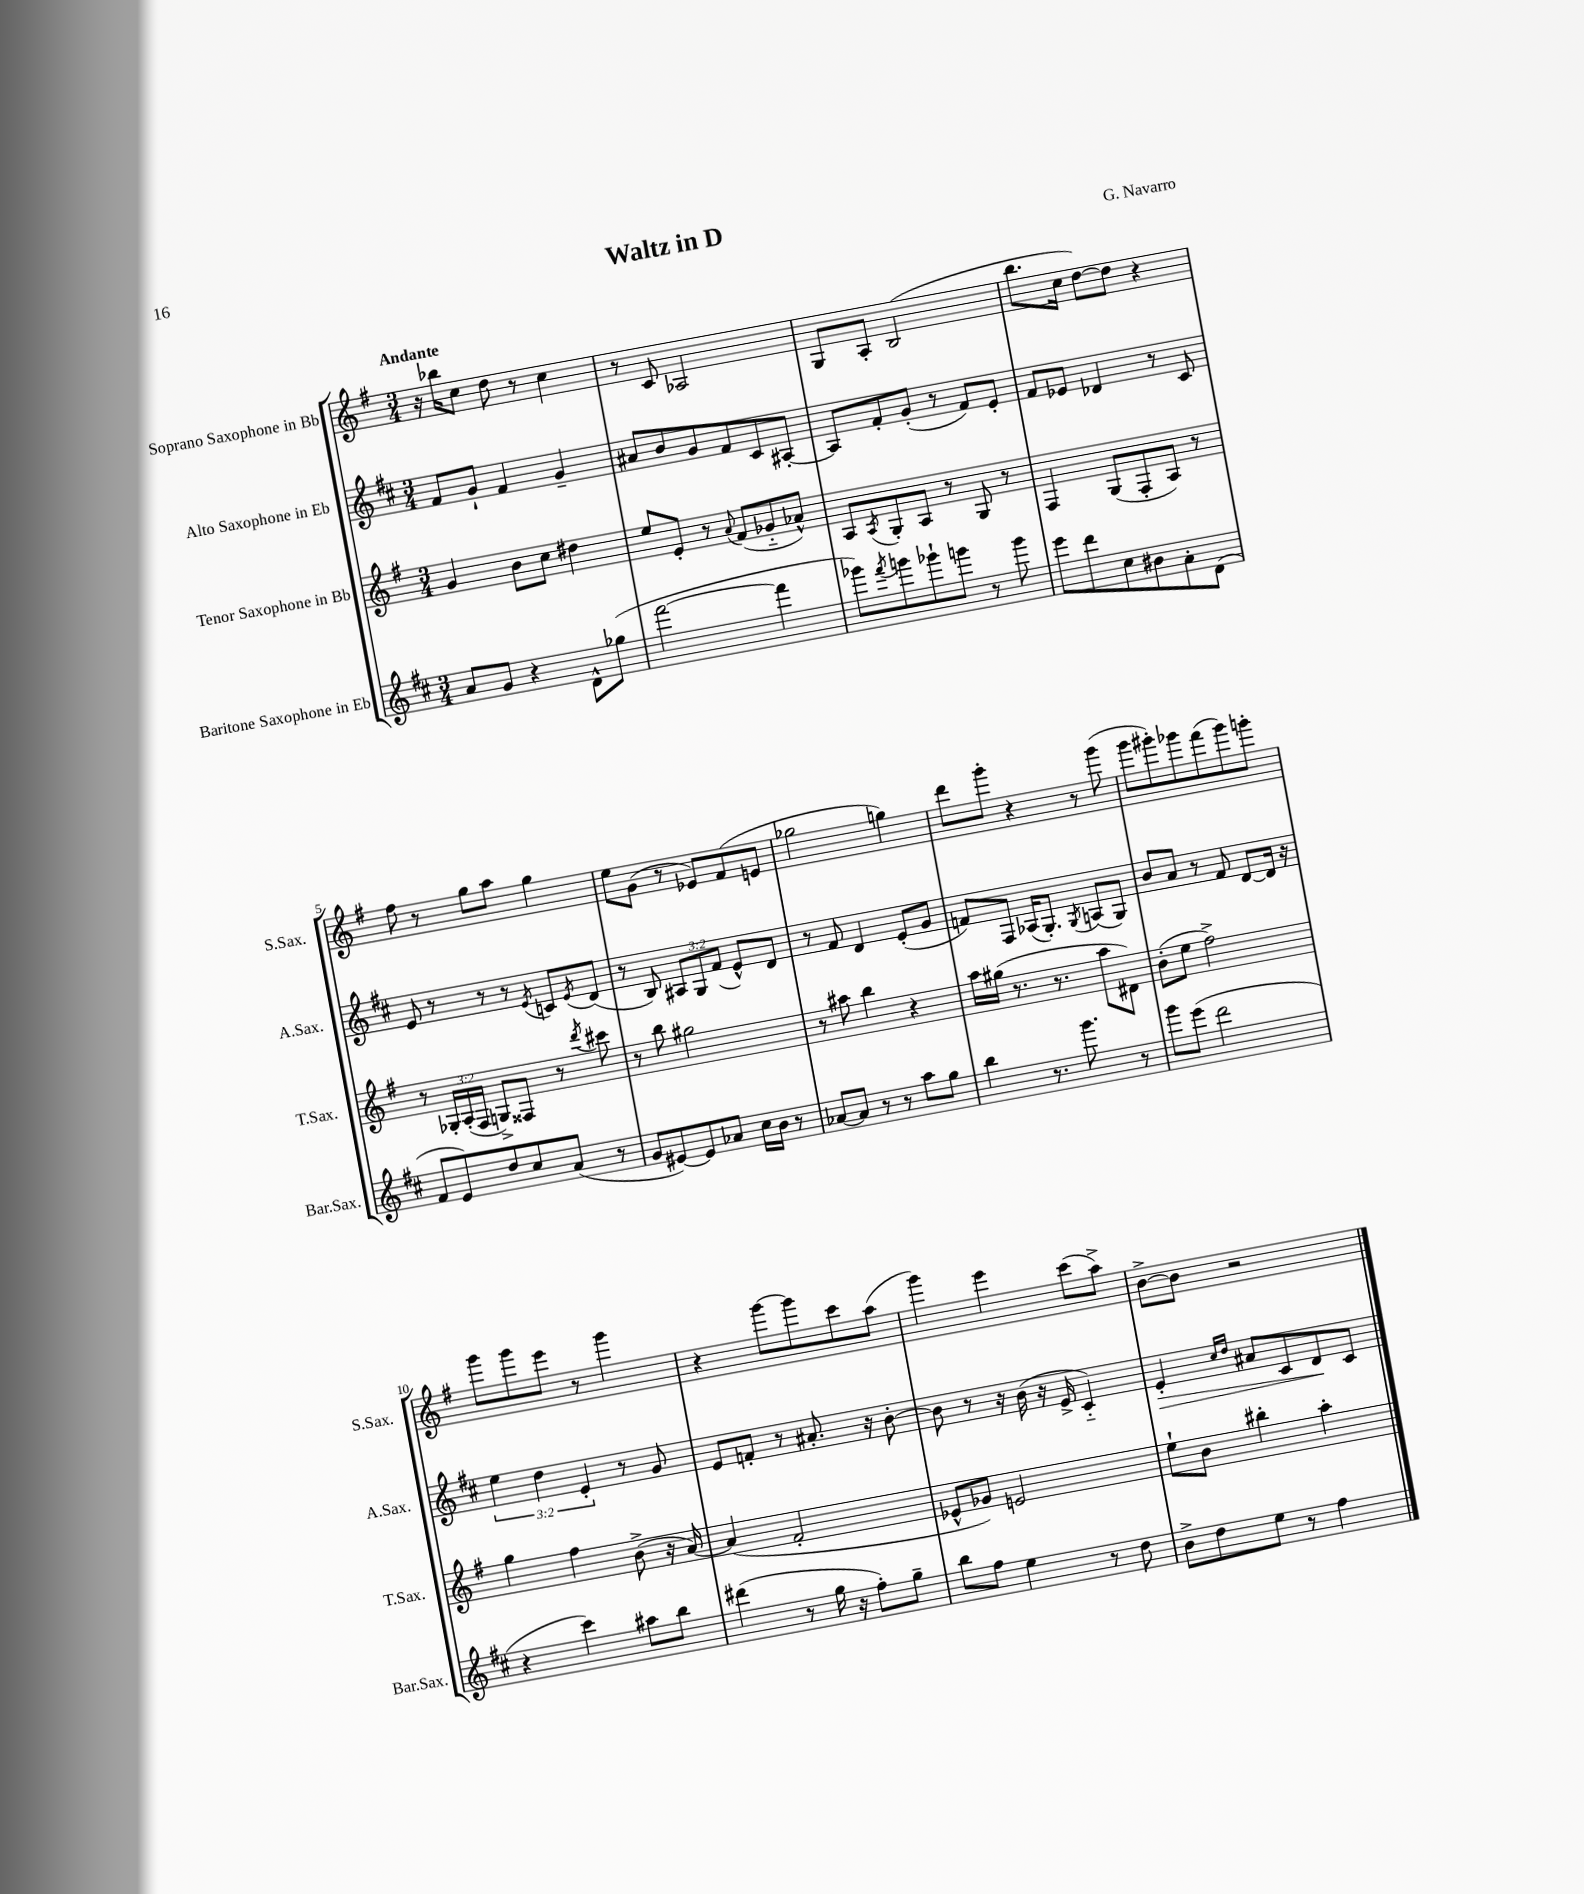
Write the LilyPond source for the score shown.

\header { title = "Waltz in D" composer = "G. Navarro" }
<<
\new StaffGroup <<
\new Staff = "s0" \with { instrumentName = "Soprano Saxophone in Bb" shortInstrumentName = "S.Sax." } {
    \clef treble \key g \major \numericTimeSignature \time 3/4 \tempo "Andante"
    r16 bes''16 c''8 d''8 r8 c''4 |
    r8 c'8 aes2 |
    g8 a8-. b2( |
    b''8. c''16 d''8~) d''8 r4 |
    fis''8 r8 g''8 a''8 g''4 |
    e''8 g'8( r8 ees'8) fis'8( e'8 |
    ges''2 g''4) |
    d'''8 g'''8-. r4 r8 g'''8( |
    g'''8 gis'''8-.) ges'''8 fis'''8( ges'''8) g'''8-. |
    g'''8 g'''8 e'''8 r8 g'''4 |
    r4 g'''8~ g'''8 c'''8 a''8( |
    g'''4) e'''4 c'''8( a''8->) |
    b'8~-> b'8 r2 \bar "|." |
}
\new Staff = "s1" \with { instrumentName = "Alto Saxophone in Eb" shortInstrumentName = "A.Sax." } {
    \clef treble \key d \major \numericTimeSignature \time 3/4 \override Staff.TupletNumber.text = #tuplet-number::calc-fraction-text
    fis'8 g'8-! fis'4 g'4-- |
    ais'8 b'8 g'8 fis'8 cis'8 ais8~-. |
    ais8 fis'8-. g'8-.( r8 fis'8) e'8-. |
    fis'8 ees'8 des'4 r8 cis'8 |
    e'8 r8 r8 r8 \acciaccatura { e'8 } c'8 \acciaccatura { e'8 } d'8( |
    r8 b8) \tuplet 3/2 { ais8 g8 fis'8( } e'8-^) d'8 |
    r8 fis'8 d'4 e'8-.( g'8 |
    f'8) fis8 aes16( g8.-.) \acciaccatura { g8 } a8( g8) |
    b'8 a'8 r8 fis'8 d'8~ d'16 r16 |
    \tuplet 3/2 { e''4 d''4 e'4-. } r8 g'8 |
    e'8 f'8-. r8 ais'8.-. r16 b'8~-. |
    b'8 r8 r16 b'16( r16 e'16-> cis'4-_) |
    e'4-.\> \grace { cis''16 d''16 } ais'8 cis'8 d'8\! cis'8 \bar "|." |
}
\new Staff = "s2" \with { instrumentName = "Tenor Saxophone in Bb" shortInstrumentName = "T.Sax." } {
    \clef treble \key g \major \numericTimeSignature \time 3/4 \override Staff.TupletNumber.text = #tuplet-number::calc-fraction-text
    g'4 b'8 c''8 dis''4 |
    e''8 e'8-. r8 \appoggiatura { a'8 } fis'8( ges'8-_ aes'8-^) |
    a8 \acciaccatura { a8 } g8-. a8 r8 g8 r8 |
    fis4 g8( fis8-. a8) r8 |
    r8 \tuplet 3/2 { ges16-. a16-.( fis16 } g8->) fisis8 r8 \acciaccatura { d'''8 } cis'''8 |
    r8 b''8 gis''2 |
    r8 ais''8 b''4 r4 |
    a''16 gis''16( r8. r8. a''8 dis'8) |
    b'8-.( e''8 fis''2->) |
    g''4 fis''4 b'8->( r16 a'16~) |
    a'4( fis'2-. |
    ees'8-^ ges'8) e'2 |
    e''8-! b'8 bis''4-. a''4-. \bar "|." |
}
\new Staff = "s3" \with { instrumentName = "Baritone Saxophone in Eb" shortInstrumentName = "Bar.Sax." } {
    \clef treble \key d \major \numericTimeSignature \time 3/4
    a'8 g'8 r4 d'8-^ ges''8( |
    fis'''2~ fis'''4 |
    ges'''8) \acciaccatura { fis'''8 } g'''8 ges'''8-! g'''8 r8 g'''8 |
    e'''8 d'''8 cis''8 bis'8 a'8-. d'8( |
    fis'8 e'8) d''8 cis''8 a'8( r8 |
    g'8 eis'8~) eis'8 aes'8 cis''16 b'16 r8 |
    aes'8~ aes'8 r8 r8 a''8 g''8 |
    b''4 r8. g'''8. r8 |
    g'''8 e'''8( d'''2 |
    r4 cis'''4) ais''8 b''8 |
    dis'''4( r8 g''16 r16 fis''8-.) g''8-- |
    b''8 fis''8 e''4 r8 d''8 |
    b'8-> d''8 e''8 r8 fis''4 \bar "|." |
}
>>
>>
